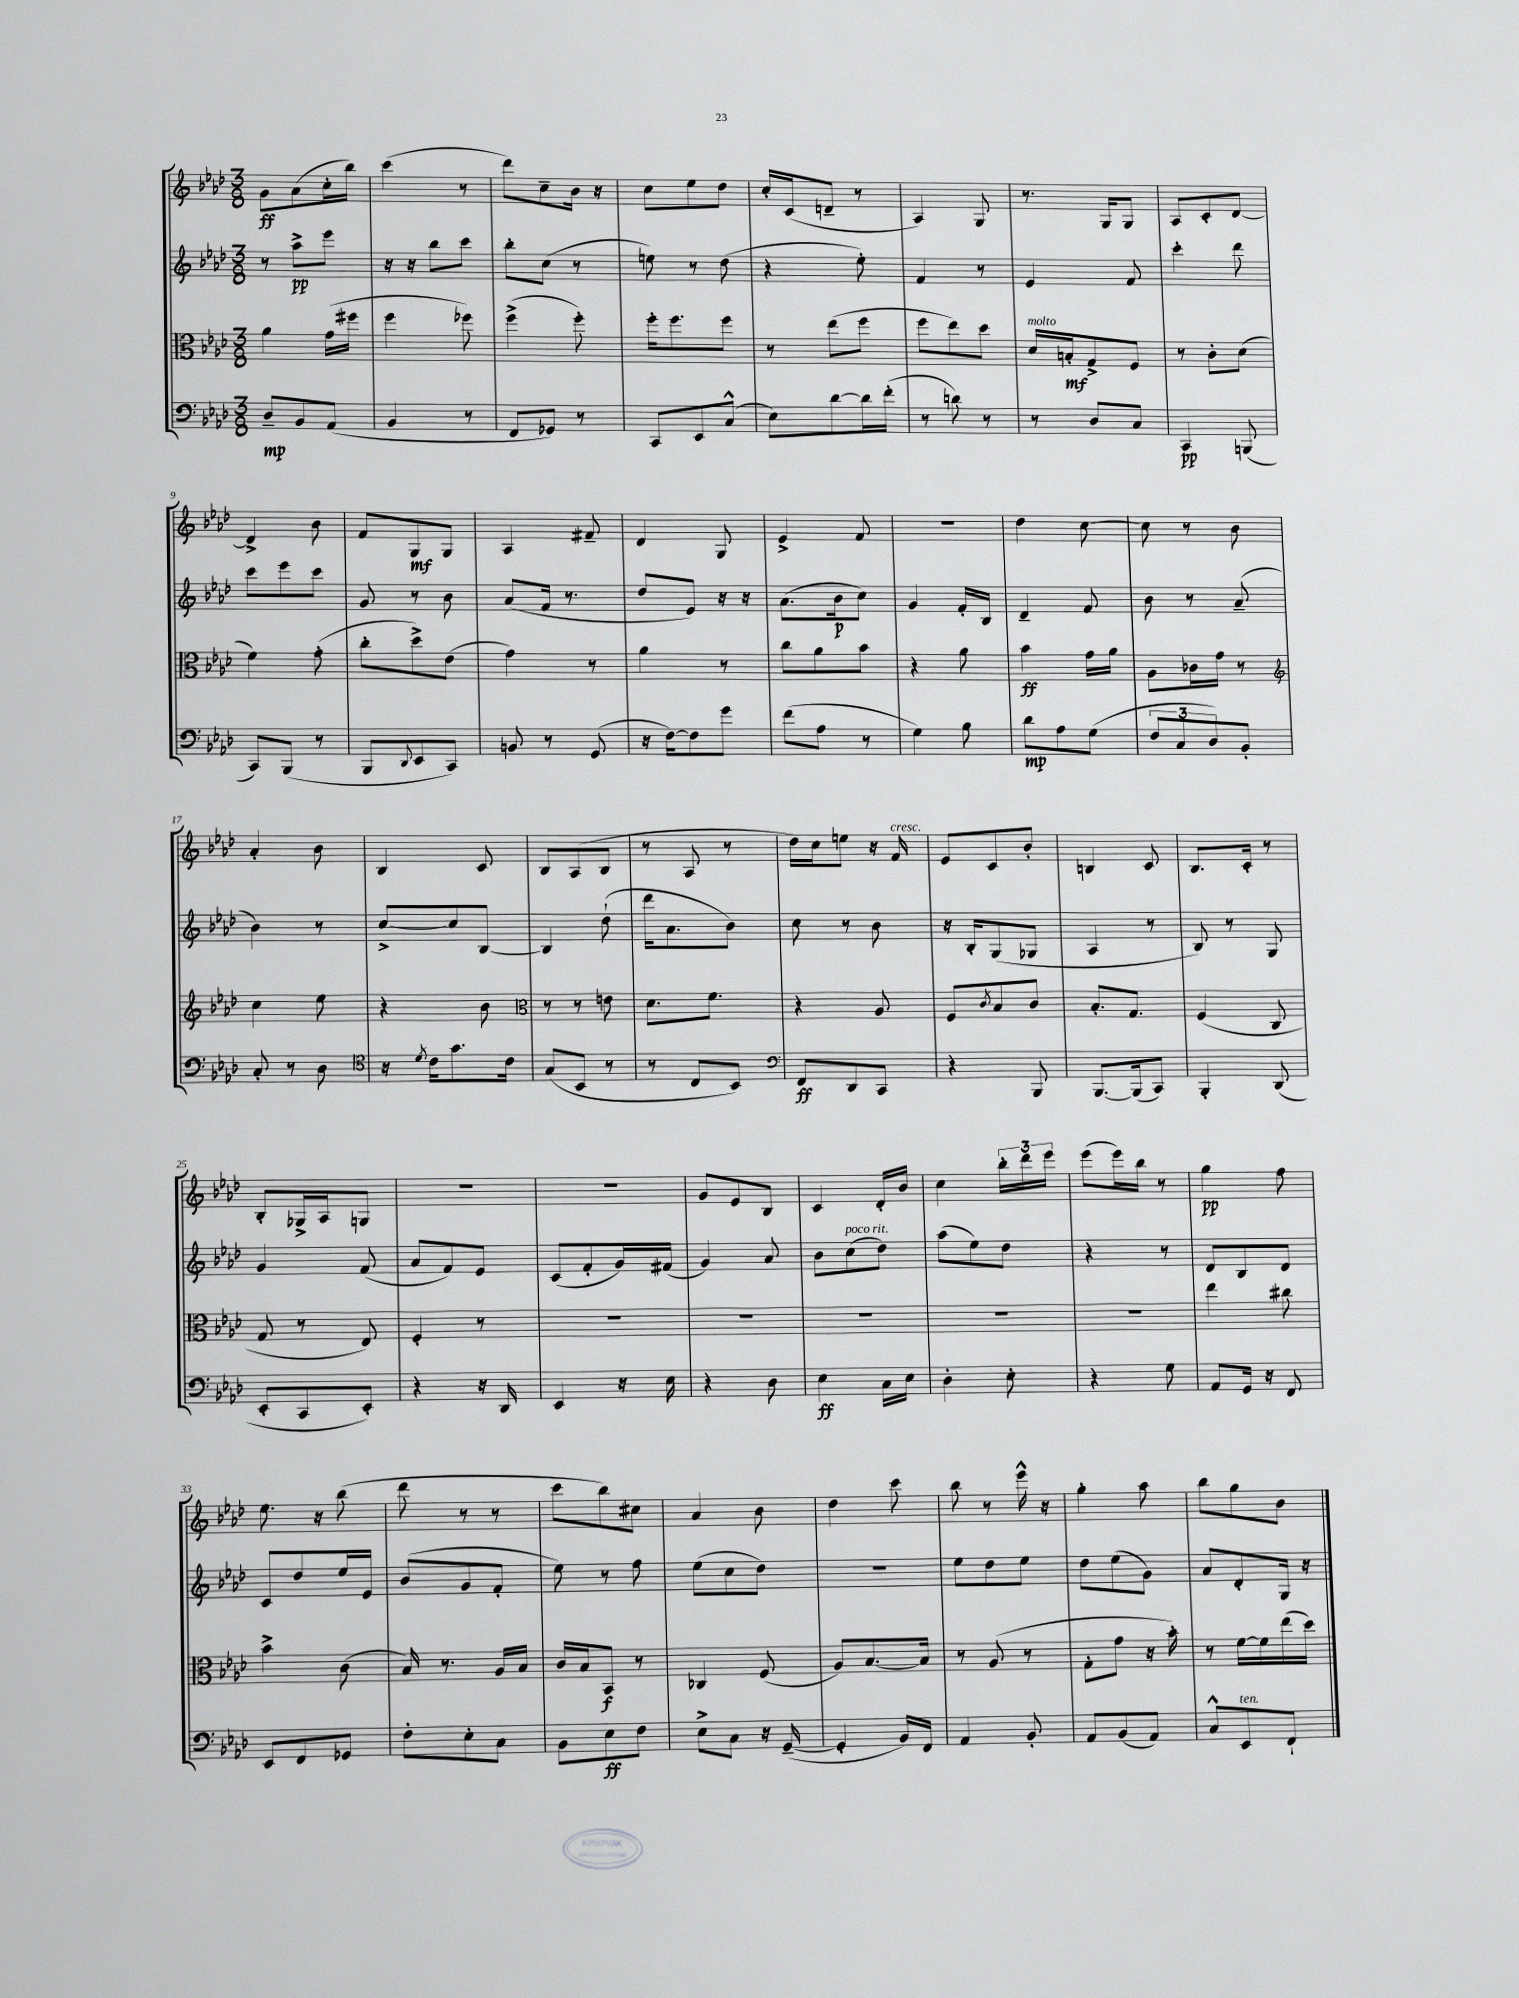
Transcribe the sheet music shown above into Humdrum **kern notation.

**kern	**kern	**kern	**kern
*staff4	*staff3	*staff2	*staff1
*clefF4	*clefC3	*clefG2	*clefG2
*k[b-e-a-d-]	*k[b-e-a-d-]	*k[b-e-a-d-]	*k[b-e-a-d-]
*M3/8	*M3/8	*M3/8	*M3/8
8D-~/L	4a-\	8r	8g\L
8BB-/	.	8aa-^\L	(8a-\
(8AA-/J	(16g\LL	8eee-\J	16cc'\L
.	16ff#\JJ	.	16bb-\JJ)
=	=	=	=
4BB-/	4ff\	16r	(4ccc\
.	.	16r	.
.	.	8bb-\L	.
8r	8ff-\)	8ccc\J	8r
=	=	=	=
8FF/L	(4ff^\	8bb-'\L	8ddd-\L)
8GG-/J)	.	(8cc\J	8cc~\
8r	8ff'\)	8r	16b-\Jk
.	.	.	16r
=	=	=	=
8CC/L	16ff'\LK	8ee\)	8cc\L
.	8.ff\	.	.
8EE-/	.	8r	8ee-\
(8C^^/J	8ff\J	(8dd-\	8dd-\J
=	=	=	=
8E-\L)	8r	4r	16cc'/LL
.	.	.	(16c/J
[8d-\	(8ee-\L	.	8d~/J
16d-\]L	8ff\J	8ee-'\)	8r
(16f'\JJ	.	.	.
=	=	=	=
8r	8ff\L	4f/	4A-/)
8d\)	8ee-\)	.	.
8r	8dd-\J	8r	8G/
=	=	=	=
8r	16d-/LL	4e-/	8.r
.	16B'/J	.	.
8D-/L	8G^/	.	.
.	.	.	16G/LK
8C/J	8F/J	8f/	8G/J
=	=	=	=
4CC/	8r	4ccc'\	8A-/L
.	8c'\L	.	8c'/
(8BBB/	(8d-\J	8ddd-\	[8d-/J
=	=	=	=
8CC/L)	4f\)	8ccc\L	4d-^/]
(8BBB-/J	.	8eee-\	.
8r	(8g'\	8ccc\J	8b-\
=	=	=	=
8BBB-/L	8cc'\L	8g/	8f/L
8qqDD-/	.	.	.
8EE-/	8dd-^\)	8r	8G/
8CC/J)	(8e-\J	8b-\	8G/J
=	=	=	=
8BB/	4g\)	(8a-/L	4A-/
8r	.	16f/Jk	.
.	.	8.r	.
(8GG/	8r	.	8f#~/
=	=	=	=
16r	4a-\	8dd-/L	4d-/
[16F\LK)	.	.	.
8F\]	.	8e-/J)	.
8g\J	8r	16r	8G/
.	.	16r	.
=	=	=	=
(8f\L	8cc\L	(8.a-\L	4e-^/
8A-\J	8a-\	.	.
.	.	16b-\k	.
8r	8b-\J	8cc\J)	8f/
=	=	=	=
4G\)	4r	4g/	4.r
8B-\	8a-\	16f'/LL	.
.	.	16B-/JJ	.
=	=	=	=
8d-\L	4b-\	4d-~/	4dd-\
8A-\	.	.	.
(8G\J	16g\LL	8f/	[8cc\
.	16a-\JJ	.	.
=	=	=	=
12F/L	8A-\L	8b-\	8cc\]
12C/	.	.	.
.	16c-\L	8r	8r
12D-/)	.	.	.
.	16g\JJ	.	.
8BB-'/J	8r	(8a-~/	8b-\
=	=	=	=
*	*clefG2	*	*
8C'/	4cc\	4b-\)	4a-'/
8r	.	.	.
8D-\	8ee-\	8r	8b-\
=	=	=	=
*clefC4	*	*	*
16r	4r	[8cc^/L	4B-/
8qd-/	.	.	.
16c\LK	.	.	.
8.g\	.	8cc/]	.
.	8b-\	[8B-/J	8c/
16c\Jk	.	.	.
=	=	=	=
*	*clefC3	*	*
(8G/L	8r	4B-/]	8B-/L
8BB-/J	8r	.	(8A-/
8r	8e\	(8dd-`\	8B-/J
=	=	=	=
8r	8.d-\L	16ddd-\LK	8r
.	.	8.a-\	.
8C/L	.	.	8A-/
.	8.f\J	.	.
8BB-/J)	.	8b-\J)	8r
=	=	=	=
*clefF4	*	*	*
8FF/L	4r	8cc\	16dd-\LL)
.	.	.	16cc\J
8DD-/	.	8r	8ee\J
8CC/J	8A-/	8b-\	16r
.	.	.	16f/
=	=	=	=
4r	8F/L	16r	8e-/L
.	.	16B-'/LK	.
.	8qc/	.	.
.	8B-/	(8G/	8c/
8BBB-/	8c/J	8G-/J	8b-'/J
=	=	=	=
[8.BBB-/L	8.B-'/L	4A-/	4B/
(16BBB-/]k	8.G/J	.	.
8CC/J)	.	8r	8c/
=	=	=	=
4BBB-'/	(4F/	8B-/)	8.B-/L
.	.	8r	.
.	.	.	16c'/Jk
(8DD-/	8C/	8G/	8r
=	=	=	=
8EE-'/L	8G/	4g/	8B-'/L
8CC/	8r	.	16G-^/L
.	.	.	16A-/J
8EE-'/J)	8E-/)	(8f/	8G/J
=	=	=	=
4r	4F'/	8a-/L	4.r
.	.	8f/)	.
16r	8r	8e-/J	.
16DD-/	.	.	.
=	=	=	=
4EE-/	4.r	(8c/L	4.r
.	.	8f'/	.
16r	.	16g/L)	.
16E-\	.	(16f#/JJ	.
=	=	=	=
4r	4.r	4g/)	8g/L
.	.	.	8e-/
8D-\	.	8a-/	8B-/J
=	=	=	=
4E-\	4.r	8b-\L	4c/
.	.	(8cc\	.
16C\LL	.	8dd-\J)	16d-'/LL
16E-\JJ	.	.	16b-/JJ
=	=	=	=
4D-'\	4.r	(8aa-\L	4cc\
.	.	8ee-\)	.
8E-'\	.	8dd-\J	24bb-'\LL
.	.	.	24ddd-\
.	.	.	24eee-\JJ
=	=	=	=
4r	4.r	4r	(8eee-\L
.	.	.	16eee-\L)
.	.	.	16bb-\JJ
8G\	.	8r	8r
=	=	=	=
8AA-/L	4ee-\	8d-/L	4gg\
16GG/Jk	.	8B-/	.
16r	.	.	.
8FF/	8cc#\	8d-/J	8ff\
=	=	=	=
8EE-/L	4b-^\	8c/L	8.ee-\
8FF/	.	8dd-/	.
.	.	.	16r
8GG-/J	(8c\	16ee-/L	(8bb-\
.	.	16e-/JJ	.
=	=	=	=
8F'\L	16B-/)	(8b-/L	8ddd-\
.	8.r	.	.
8E-'\	.	8g/	8r
8C\J	16A-/LL	8f'/J	8r
.	16B-/JJ	.	.
=	=	=	=
8BB-\L	16c/LL	8ee-\)	8ccc\L
.	16B-/J	.	.
8E-\	8BB-/J	8r	8bb-\)
8F\J	8r	8ff\	8cc#\J
=	=	=	=
8E-^\L	4C-/	(8ee-\L	4a-/
8C\J	.	8cc\	.
16r	(8F/	8dd-\J)	8b-\
([16GG~/	.	.	.
=	=	=	=
4GG'/]	8A-/L)	4.r	4dd-\
.	[8.B-/	.	.
16BB-/LL)	.	.	8ccc\
16FF/JJ	16B-/]Jk	.	.
=	=	=	=
4AA-/	8r	8ee-\L	8bb-\
.	(8A-/	8dd-\	8r
8BB-'/	8r	8ee-\J	16eee-^^\
.	.	.	16r
=	=	=	=
8AA-/L	8G'\L	8dd-\L	4gg'\
(8BB-/	8g\J	(8ee-\	.
8AA-/J)	16r	8g\J)	8aa-\
.	16b-'\)	.	.
=	=	=	=
8C^^/L	8r	8a-/L	8bb-\L
8EE-/	[16f\LL	8d-'/	8gg\
.	16f\]	.	.
8FF`/J	(16ee-\	16G/Jk	8b-\J
.	16dd-\JJ)	16r	.
==	==	==	==
*-	*-	*-	*-
